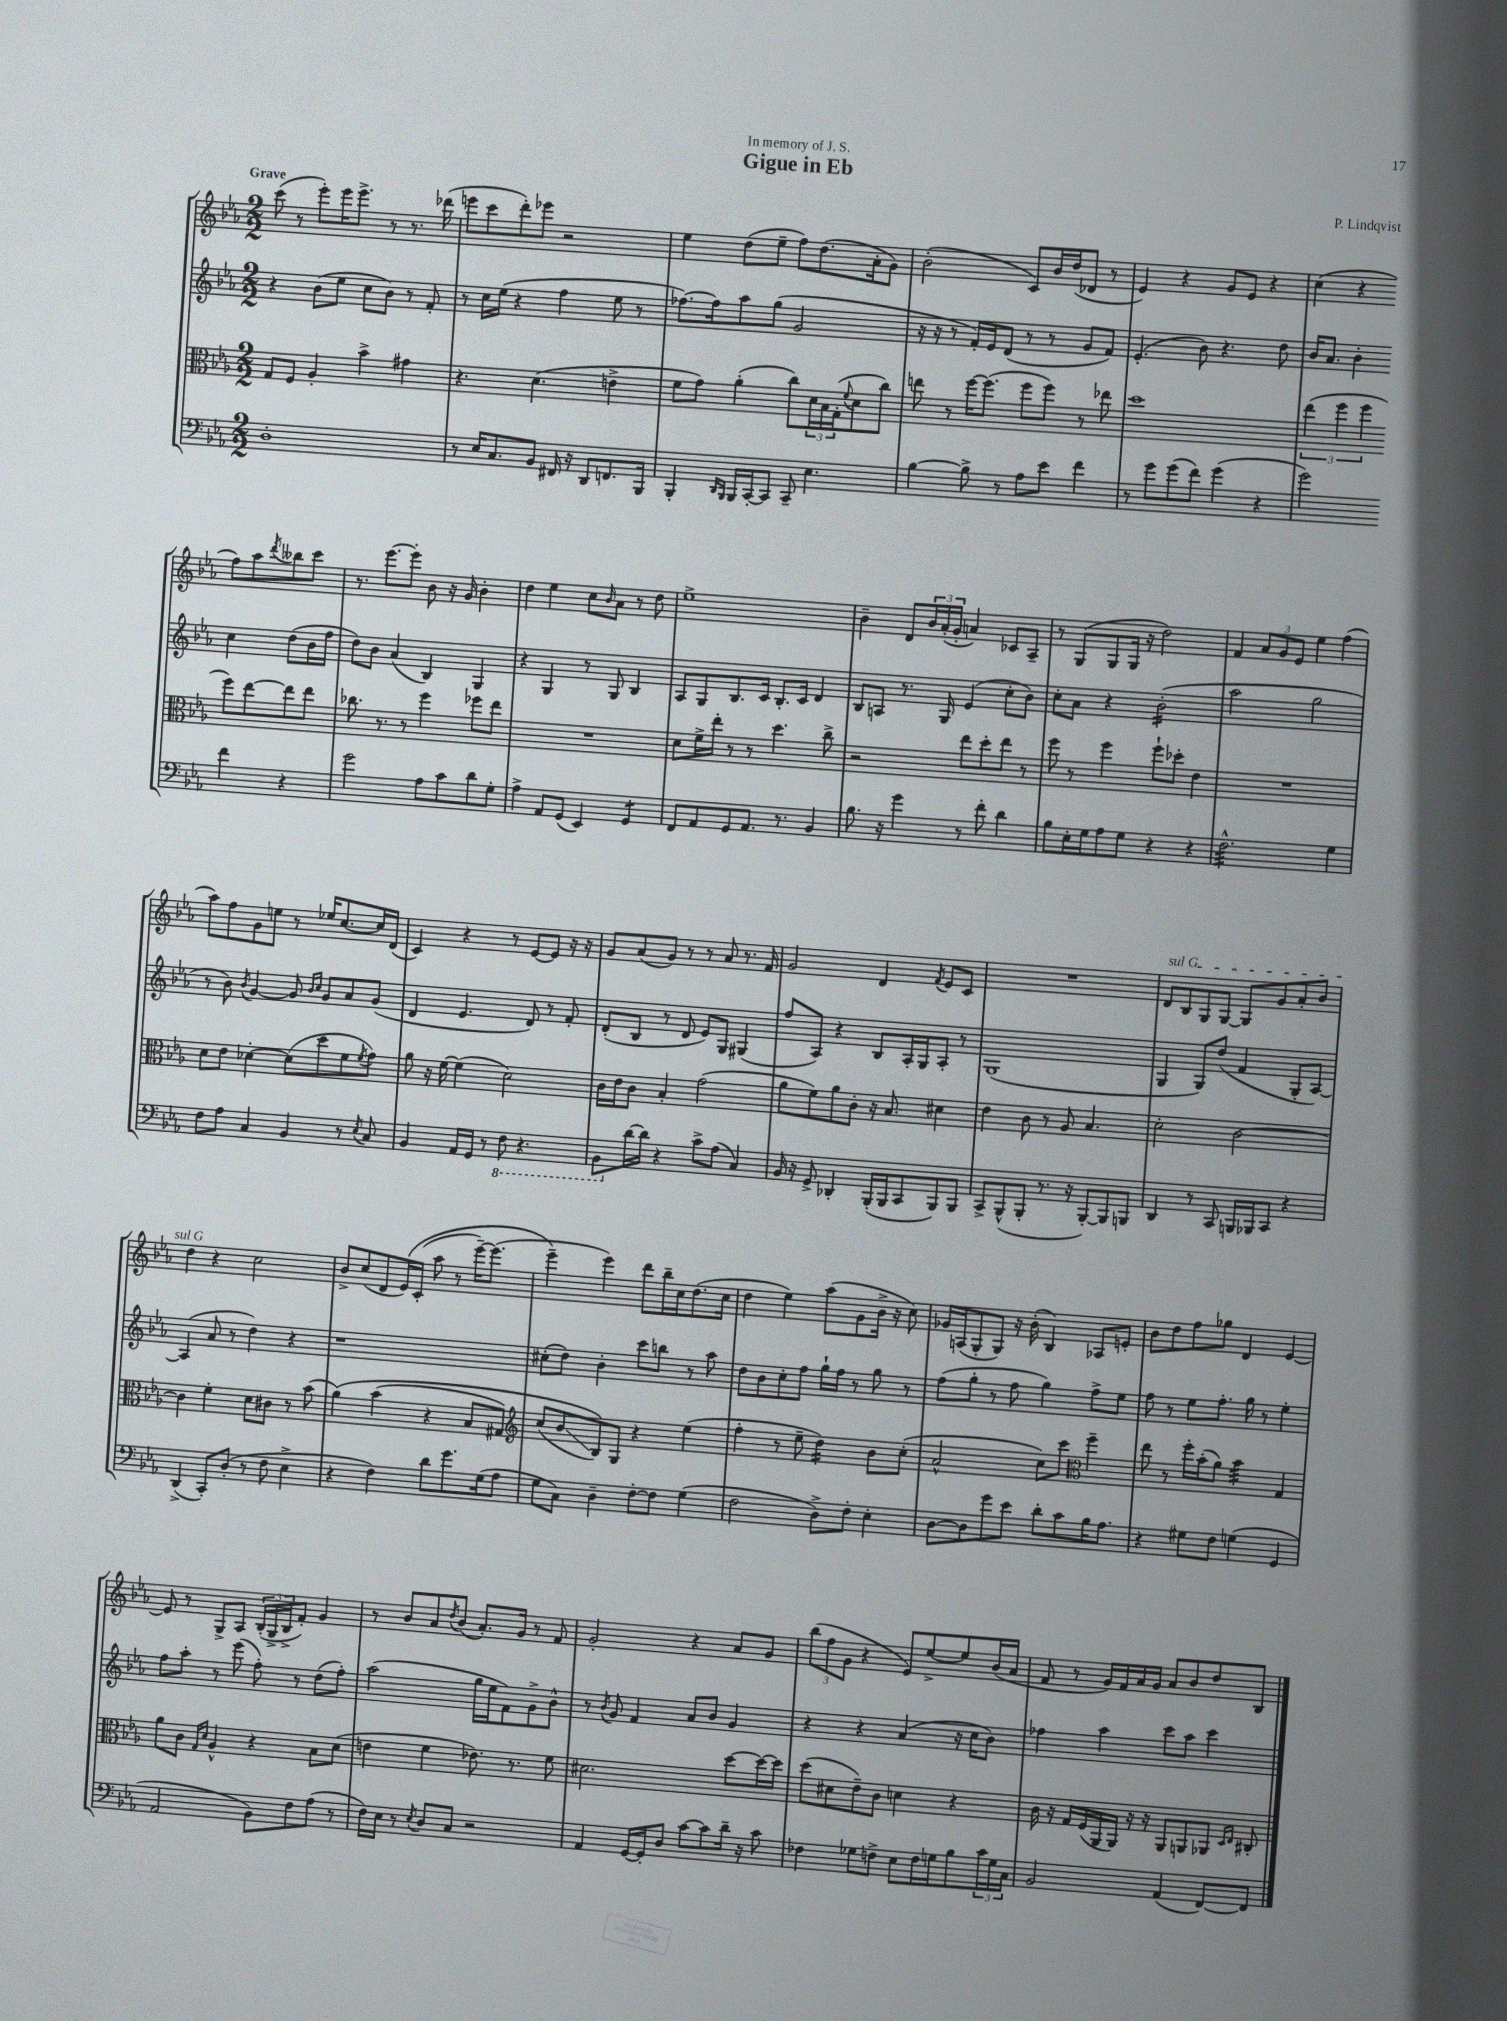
\header { title = "Gigue in Eb" composer = "P. Lindqvist" dedication = "In memory of J. S." }
<<
\new StaffGroup <<
\new Staff = "s0" {
    \clef treble \key ees \major \numericTimeSignature \time 2/2 \tempo "Grave"
    c'''8( r8 ees'''8-.) ees'''16 ees'''8.-> r8 r8. des'''16( |
    e'''8 c'''8 d'''8-.) ees'''8 r2 |
    ees''4 d''8( ees''8-- f''8) d''8.( aes'16-. g'8) |
    bes'2-.( c'8) bes'16 d''16( des'8 r8 |
    ees'4) r4 g'8 ees'8 r4 |
    c''4( r4 f''8) aes''8 \acciaccatura { d'''8 } beses''8 c'''8 |
    r8. ees'''8.~ ees'''8-. bes'8 r16 g'16 bes'4-. |
    d''4 ees''4 c''8 \grace { bes'16 } aes'8 r8 d''8 |
    ees''1-> |
    bes'4-- d'8 \tuplet 3/2 { bes'16 aes'16-.( g'16-. } a'4) ces'8 aes8-- |
    r8 g8( g8 g16 r16 d''2) |
    f'4 \tuplet 3/2 { aes'8 g'8 ees'8 } ees''4 f''4( |
    aes''8) f''8 g'8 e''8 r8 ees''16 c''8.~ c''16 d'16( |
    c'4) r4 r8 ees'8~ ees'8 r16 r16 |
    g'8 aes'8( g'8) r8 r8 aes'8 r8. f'16 |
    g'2 d'4 \acciaccatura { f'8 } ees'8 c'8 |
    R1 |
    \once \override TextSpanner.bound-details.left.text = \markup { \italic "sul G" } d'8\startTextSpan bes8 g8 g8~ g8 g'8 aes'8-. bes'8 |
    d''4\stopTextSpan r4 c''2 |
    bes'8-> c''8( d'8 ees'16)\( c'16-.( aes''8 r8 ees'''16~--) ees'''8.( |
    ees'''4--\) ees'''4) d'''8 bes''16-- c''16 d''8.( c''16 |
    d''4 ees''4) aes''8( g'8 bes'16-> r16 c''8) |
    ges'16 a16( g8-. g8) r16 bes'16-.( bes4) aes8 e'8-. |
    bes'8 d''8 f''8 ges''8 d'4 ees'4~ |
    ees'8 r8 g8-> aes8 \tuplet 3/2 { bes16-.( g16-> bes16-> } f'8-.) g'4 |
    r8 bes'8 aes'8 \acciaccatura { d''8 } bes'8( aes'8.-.) g'16 r8 f'8 |
    g'2-. r4 aes'8 g'8 |
    \tuplet 3/2 { bes''8( f''8 g'8 } r4 ees'8) ees''8~-> ees''8 bes'16( aes'16 |
    f'8 r8 g'16) f'16 aes'16 g'16 aes'8 bes'8 d''8 bes8 \bar "|." |
}
\new Staff = "s1" {
    \clef treble \key ees \major \numericTimeSignature \time 2/2
    r4 bes'8( ees''8 c''8 bes'8) r8 f'8-. |
    r8 c''16 ees''16( r4 f''4 ees''8 r8 |
    fes''8.~) fes''16 aes''8 g''8( g'2 |
    r16 r16 r8 f'16-.) ees'16 d'8( r8 r8 g'8 f'8) |
    ees'4.-.( bes'8) r4. d''8 |
    bes'16 aes'8. bes'4-. c''4 d''8( bes'16 f''16 |
    d''8) bes'8 aes'4( bes4) g4 |
    r4 g4 r8 g8 bes4 |
    aes8 g8 bes8. c'16 bes8.-. c'16 d'4 |
    bes8 a8 r8. g16 ees'4( c''8-. bes'8) |
    c''8-. aes'8 r4 bes'2:16-.( |
    aes''2 g''2 |
    r8 bes'8) \acciaccatura { bes'8 } g'4~ g'8 \grace { bes'16 c''16 } g'8 aes'8 g'8( |
    d'4 ees'4. d'8) r8 f'8-. |
    d'8-.( bes8 r8 d'8 ees'8) g8 gis4( |
    f''8 aes8) r4 bes8 aes16-. g16 aes8-. r8 |
    g1( |
    g4 g8) d''8( f'4 g8-. aes8~) |
    aes4( aes'8 r8 d''4) r4 |
    r1 |
    cis''8-.( d''8) bes'4-. c'''8 b''8 r8 aes''8 |
    d''8 bes'8 c''8-. f''8 g''16-! f''16 r8 g''8 r8 |
    f''8( g''8-. r8 f''8 g''4) f''8-> ees''8 |
    f''8 r8 ees''8 f''8.-. g''16 r8 ees''4-. |
    f''8 aes''8-. r8 ees'''8( f''8-.) r8 d''8( f''8-.) |
    aes''2( g''16 ees''16 f'8) g'8-> bes'8-^ |
    r8 \acciaccatura { bes'8 } g'8 f'4 aes'8 bes'8 g'4 |
    r4 r4 aes'4( r16 c''16 bes'8) |
    fes''4 aes''4 c'''8 aes''8 c'''4 \bar "|." |
}
\new Staff = "s2" {
    \clef alto \key ees \major \numericTimeSignature \time 2/2
    g8 f8 aes4-. bes'4-> gis'4 |
    r4. d'4.( e'4-> |
    f'8 g'8) aes'4-.( c''8) \tuplet 3/2 { d'16 bes16 g16-.( } \appoggiatura { f'8 } d'8 c''8) |
    e''8 r8 f''16~ f''8.( f''8 f''8) r8 ees''8 |
    d''1 |
    \tuplet 3/2 { ees''4( f''4 f''4 } f''8) ees''8~ ees''8 ees''8 |
    ces''8. r8. r8 f''4 fes''8 ees''8 |
    R1 |
    d'8 f'16-> ees''16-. r8 r8 d''4. c''8-> |
    r2 ees''8 d''8-. ees''8 r8 |
    f''8 r8 f''4 f''8-! des''8-. ees'4 |
    R1 |
    d'8 ees'8 des'4~-. des'8( d''8 f'8 \acciaccatura { f'8 } g'8) |
    aes'8 r16 f'16~ f'4( d'2) |
    c'16 ees'16 c'8 bes4-. g'2( |
    aes'8 f'8) aes'8 c'8-. r16 bes8. dis'4 |
    ees'4 c'8 r8 aes8 bes4. |
    d'2-. c'2~ |
    c'4 f'4-. d'8 cis'8 r8 bes'8( |
    aes'4)\( bes'4( r4 bes8 gis8) |
    \clef treble c''8( bes'8\glissando bes8)\) g8 r4 ees''4( |
    f''4-. r8 ees''8-- d''4:16) bes'8 c''8-.( |
    aes'2-^ c''8) c'''8 \clef alto f''4-- |
    ees''8 r8 f''16-. bes'16-.( aes'8) bes'4:32 g4 |
    aes'8 c'8 \grace { g16 d'16 } aes4-^ r4 bes8 d'8( |
    e'4 f'4 ees'8.) r8. f'8 |
    dis'2. d''8~ d''16~ d''16 |
    d''8( dis'8 ees'8--) c'8 d'4 r4 |
    c'16 r16 g16 f16( aes,16 aes,16) r16 r16 aes,8 a,8 aes,8 \grace { d16 ees16 } cis8-. \bar "|." |
}
\new Staff = "s3" {
    \clef bass \key ees \major \numericTimeSignature \time 2/2
    d1-. |
    r8 ees16 c8. bes,8 fis,16 r16 d,8 f,8. bes,,16 |
    bes,,4-. \grace { d,16 bes,,16 } bes,,16 c,16~-. c,8 c,8-- ees4. |
    bes4~ bes8-> r8 aes8 ees'8 f'4 |
    r8 g'8 g'8( f'8) g'4( r4 |
    g'2) f'4 r4 |
    g'2 aes8 c'8 d'8 g8-. |
    aes4-> aes,8 g,8( ees,4) g,4:8 |
    f,8 aes,8 g,8 aes,8. r8. bes,4 |
    bes8. r16 g'4 r8 f'8-. d'4 |
    bes8 ees16-. g16 aes8 g8 r4 r4 |
    f2.:32-^ g4 |
    f8 aes8 c4 bes,4 r8 \acciaccatura { ees8 } c8 |
    bes,4 aes,16 g,16 r8 \ottava #-1 f,8 r4. |
    bes,,8 \ottava #0 d'16~ d'16 r4 c'8-> aes8( c4) |
    bes,16 r16 g,8-> des,4-. bes,,16-.( bes,,16 c,8 bes,,8) bes,,8 |
    c,8-> bes,,8-^( bes,,8-. r8. r16 bes,,8~-.) bes,,8 b,,8 |
    d,4 r8 c,8 b,,16 bes,,16 c,8 r4 |
    d,4->( c,8-.) d8-.( r8 f8 ees4-> |
    r4 f4) d'8 g'8. g16( aes8 |
    g8 c8) d4-- f8~-. f8 g4( |
    f2 d8->) f8-. ees4-. |
    d8~ d8 g'8 ees'8 d'8-. c'8 bes16 aes8. |
    r4 gis8 f8 g4( g,4 |
    aes,2 bes,8) f8 aes8( r8 |
    f16) ees16 r8 \acciaccatura { ees8 } d8 c8 r2 |
    aes,4 g,16~ g,16-. d8 c'8~ c'8 d'16-- r16 c'8 |
    fes4 ges8 f8-> ees8 f16 g16 bes8 \tuplet 3/2 { c'16 g16 c16 } |
    bes,2 aes,4( f,8~) f,8 \bar "|." |
}
>>
>>
\layout { \context { \Score \remove "Bar_number_engraver" } }
